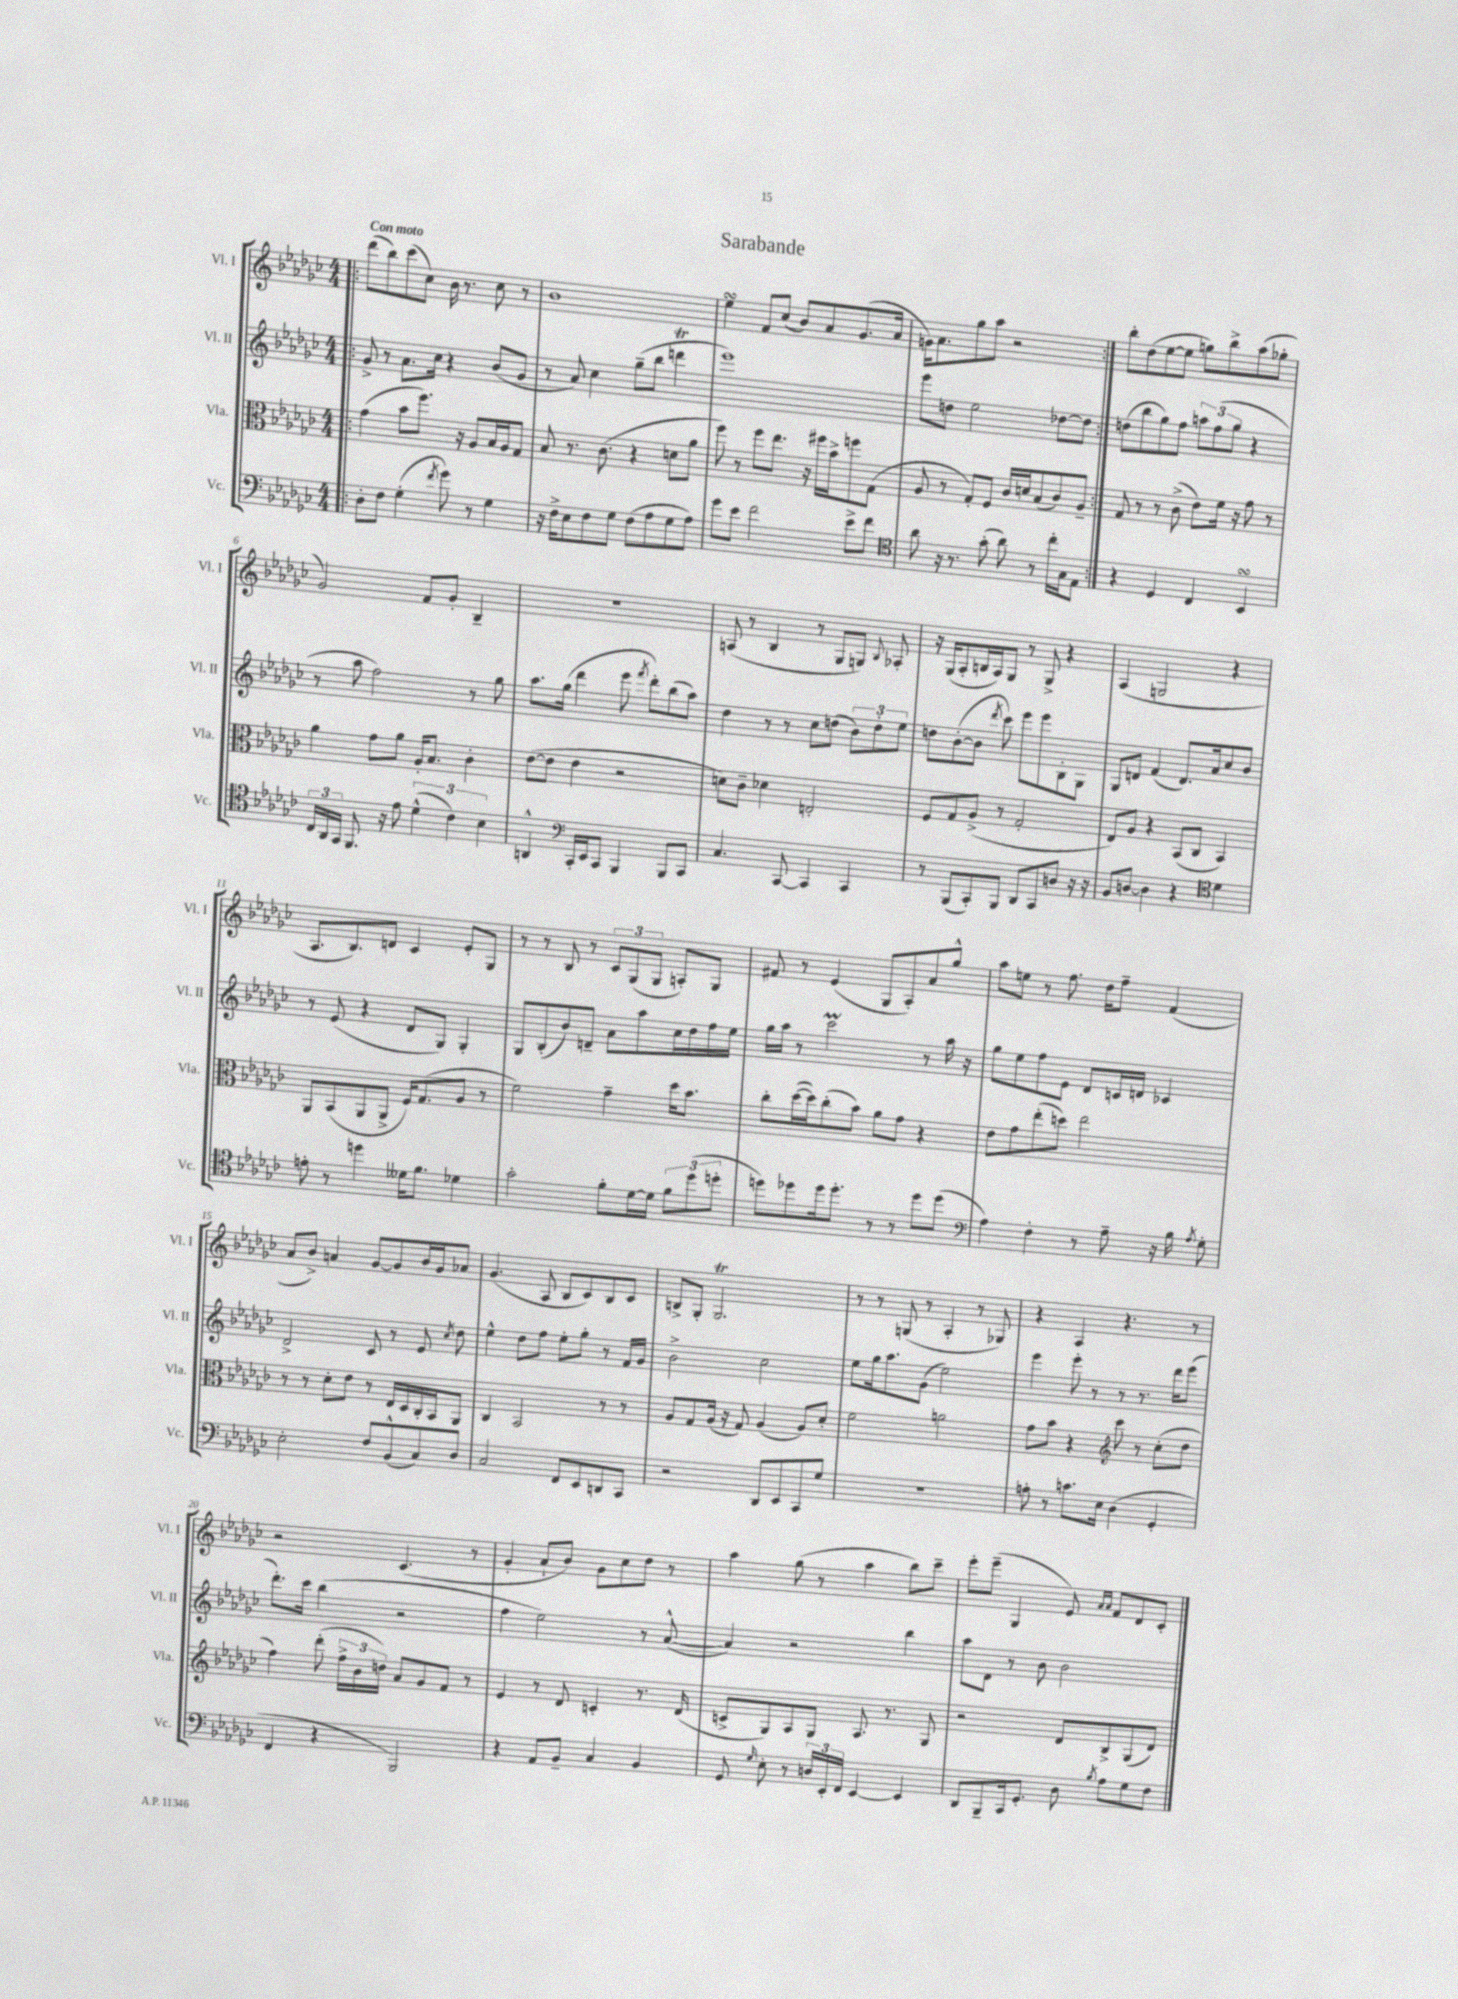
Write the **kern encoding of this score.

**kern	**kern	**kern	**kern
*staff4	*staff3	*staff2	*staff1
*clefF4	*clefC3	*clefG2	*clefG2
*k[b-e-a-d-g-c-]	*k[b-e-a-d-g-c-]	*k[b-e-a-d-g-c-]	*k[b-e-a-d-g-c-]
*M4/4	*M4/4	*M4/4	*M4/4
=!|:	=!|:	=!|:	=!|:
8D-'	(4g-	8g-^	(8ddd-
8F	.	8r	8bb-)
(4G-'	8b-	8.a-	(8ccc-
.	8.ff)	.	8cc-)
.	.	16cc-	.
8qf	.	.	.
8g-)	.	4r	16b-
.	16r	.	8.r
8r	8A-	.	.
4G-	16B-	(8b-	8cc-
.	16A-	.	.
.	8G-	8g-	8r
=	=	=	=
16r	8B-	8r	1b-
16F^	.	.	.
8E-	8.r	8a-)	.
8F	.	4cc-	.
.	(8.c-	.	.
8G-	.	.	.
(8F	4r	(8gg-~	.
8A-	.	8bb-	.
8G-	8d	4ddd	.
8A-)	8a-	.	.
=	=	=	=
8g-	8ff)	1eee-)	4ee-
8e-	8r	.	.
2f	8ff	.	8f
.	8.ee-	.	(8cc-
.	.	.	8b-)
.	16r	.	.
.	16ff#	.	8a-
.	16b-^	.	.
8e-^	8ff	.	(8.g-
8f	(8G-	.	.
.	.	.	16a-
=	=	=	=
*clefC4	*	*	*
8a-	8A-	8eee-	16g)
.	.	.	8.a-
16r	8r	8dd	.
8.r	.	.	.
.	8G-')	2ee-	8gg-
(8g-'	8F	.	8aa-
8a-)	16c-	.	2r
.	16d	.	.
8r	(8B-	.	.
16cc-'	8c-)	[8dd-	.
16G-	.	.	.
8E-	8A-~	8dd-]	.
=:|!	=:|!	=:|!	=:|!
4r	8G-	(8dd	8bb-'
.	8r	8bb-	(8dd-
4D-	8r	8gg-)	[8ee-
.	(8c-^	8ff	8ee-]
4C-	8e-)	12aa	8gg)
.	.	(12ff	.
.	16f	.	8bb-^
.	.	12gg-	.
.	16r	.	.
4BB-	8g-	4r	(8aa-
.	8r	.	8gg-'
=	=	=	=
24C-	4a-	8r	2g-)
24AA-	.	.	.
24GG-	.	.	.
8.FF	.	8aa-	.
.	8g-	2ff)	.
16r	.	.	.
8e-	8a-	.	.
(6d-^^	16A-'	.	8f
.	8.B-	.	.
.	.	.	8g-'
6c-)	.	.	.
.	4c-'	8r	4B-~
6B-	.	.	.
.	.	8gg-	.
=	=	=	=
4AA^^	([8e-	8.aa-	1r
.	8e-]	.	.
.	.	(16gg-	.
*clefF4	*	*	*
16CC-'	4e-	4ddd-	.
16EE-	.	.	.
8CC-	.	.	.
4BBB-	2r	8eee-	.
.	.	8qfff	.
.	.	8ddd-')	.
8BBB-	.	(8bb-	.
8CC-	.	8aa-)	.
=	=	=	=
4.C-	8d)	4dd-	(8A
.	8c-~	.	8r
.	4d-	8r	4B-
[8CC-	.	8r	.
4CC-]	2E'	8cc-	8r
.	.	(8dd	8G-
4CC-	.	12b-)	8G)
.	.	12dd'	.
.	.	.	8qqB-
.	.	.	8A-'
.	.	12ee-	.
=	=	=	=
8r	8F	8dd	16r
.	.	.	(16G-
(8BBB-	8G-	([8b-'	8A-'
8CC-')	(8A-^	8b-]	16B
.	.	.	16A-)
.	.	8qddd-	.
8BBB-	8r	8ccc-)	8G-
8DD-	2G-'	8eee-	8r
8CC-	.	8eee-	8G-^
8D	.	8B-'	4r
16r	.	8G-	.
16r	.	.	.
=	=	=	=
8BB-	8E-)	8G-	(4A-
[8D	8A-	8d	.
4D]	4r	(4f	2G
4r	(8BB-	8.d)	.
.	8C-	.	.
.	.	16a-	.
*clefC4	*	*	*
4d-	4BB-)	8cc-	4r
.	.	8b-	.
=	=	=	=
8e'	8AA-	8r	8.A-
8r	(8BB-	(8e-	.
.	.	.	8.B-)
4dd	8AA-	4r	.
.	8AA-^	.	8d
16d--	16F)	8d-	4c-
8.f	(8.G-	.	.
.	.	8G-)	.
4d-	8A-	4G-'	8e-'
.	8r	.	8G-
=	=	=	=
2g-'	2f)	8G-	8r
.	.	(8B-'	8r
.	.	8b-)	8B-
.	.	8d~	8r
8f'	4g-~	8a-	12c-
.	.	.	(12G-
[16d-	.	8aa-	.
.	.	.	12G-
16d-]	.	.	.
12f	16dd-	16cc-	8A')
.	8.b-	16dd-	.
(12dd-	.	.	.
.	.	16ff	8G-
12dd'	.	.	.
.	.	16ee-	.
=	=	=	=
8dd)	8cc-'	16gg-	8f#
.	.	16aa-	.
8dd-	([16dd-	8r	8r
.	16dd-])	.	.
16dd-	(8cc-'	2ccc-	(4e-
8.dd-'	.	.	.
.	8b-)	.	.
8r	8a-	.	8G-
8r	8g-	.	8A-')
8dd-	4r	8r	8a-
(8dd-	.	16aa-	8gg-^^
.	.	16r	.
=	=	=	=
*clefF4	*	*	*
4A-)	8e-	8gg-	8aa-
.	8g-	8ee-	8ee
4F'	(8ee-'	8ff	8r
.	8dd)	8e-	8.ff
8r	2ee-	8d-	.
.	.	.	16dd-
8A-~	.	16c	8ff~
.	.	16d	.
16r	.	4c-	(4f
16B-	.	.	.
8qA-	.	.	.
8G-'	.	.	.
=	=	=	=
2E-'	8r	2d-^	8a-
.	8r	.	8b-^)
.	8d-'	.	4a
.	8e-	.	.
8F	8r	8c-	[8g-
(8BB-^^	16E-	8r	8g-]
.	16D-	.	.
8C-)	16C-'	8e-	16b-
.	16BB-	.	16g-
.	.	8qcc-	.
8D-	8AA-	8dd-	8a-
=	=	=	=
2C-	4C-	4ee-^^	(4.g-
.	2BB-	8dd-	.
.	.	8ff	8A-
8FF	.	8ee-'	8B-
8EE-	.	8gg-'	8c-)
8DD	8r	8r	8B-
8CC-	8r	16f	8c-
.	.	16g-	.
=	=	=	=
2r	8A-	2b-^	8B^
.	8G-	.	8G-'
.	(16A-	.	2.G-
.	16r	.	.
.	8G-)	.	.
8DD-	(4A-	2cc-	.
8EE-	.	.	.
8CC-	8A-)	.	.
8G-	8d-'	.	.
=	=	=	=
1r	2f	8ee-	8r
.	.	16gg-	8r
.	.	8.aa-	.
.	.	.	(8G
.	.	(8g-	8r
.	2a	2ee-)	4A-'
.	.	.	8r
.	.	.	8G-)
=	=	=	=
8A'	8g-	4eee-	4r
8r	8b-	.	.
8.c	4r	8eee-'	4A-
.	.	8r	.
16E-	.	.	.
*	*clefG2	*	*
(4D-	8ccc-	8r	4.r
.	8r	8.r	.
4GG-'	(8cc-'	.	.
.	.	16ddd-	.
.	8dd-	(8eee-	8r
=	=	=	=
4FF	4ff)	8.ddd-')	2r
.	.	16ccc-	.
4r	(8ddd-'	(4bb-	.
.	24ff^	.	.
.	24b-	.	.
.	24dd)	.	.
2BBB-)	8a-	2r	(4.c-
.	8g-	.	.
.	8f	.	.
.	8r	.	8r
=	=	=	=
4r	4e-	4ff	4g-'
8AA-	8r	2ee-)	8a-`
8BB-~	8d-	.	8b-)
4C-	4c'	.	8g-
.	.	.	8cc-
4BB-	8.r	8r	8dd-
.	.	([8a-^^	8r
.	(16d-	.	.
=	=	=	=
8GG-	8c^	4a-])	4aa-
16qqG-	.	.	.
8E-'	8G-)	.	.
8r	8A-	2r	(8gg-
24D	8G-	.	8r
24EE-'	.	.	.
24FF	.	.	.
[4EE-	8.A-	.	4aa-
.	8.r	.	.
4EE-]	.	4bb-	8bb-)
.	8G-	.	8ccc-~
=	=	=	=
8DD-	2r	8aa-	8eee-'
8BBB-~	.	8d-	(8eee-~
16CC-	.	8r	4G-
8.GG-'	.	.	.
.	.	8b-	.
8D-	8d-	2b-	8e-)
.	.	.	16qqa-
8qB-	.	.	16qqa-
8A-	8B-^	.	8f
8G-	(8G-	.	8d-
8F	8d-)	.	8c-'
==	==	==	==
*-	*-	*-	*-
